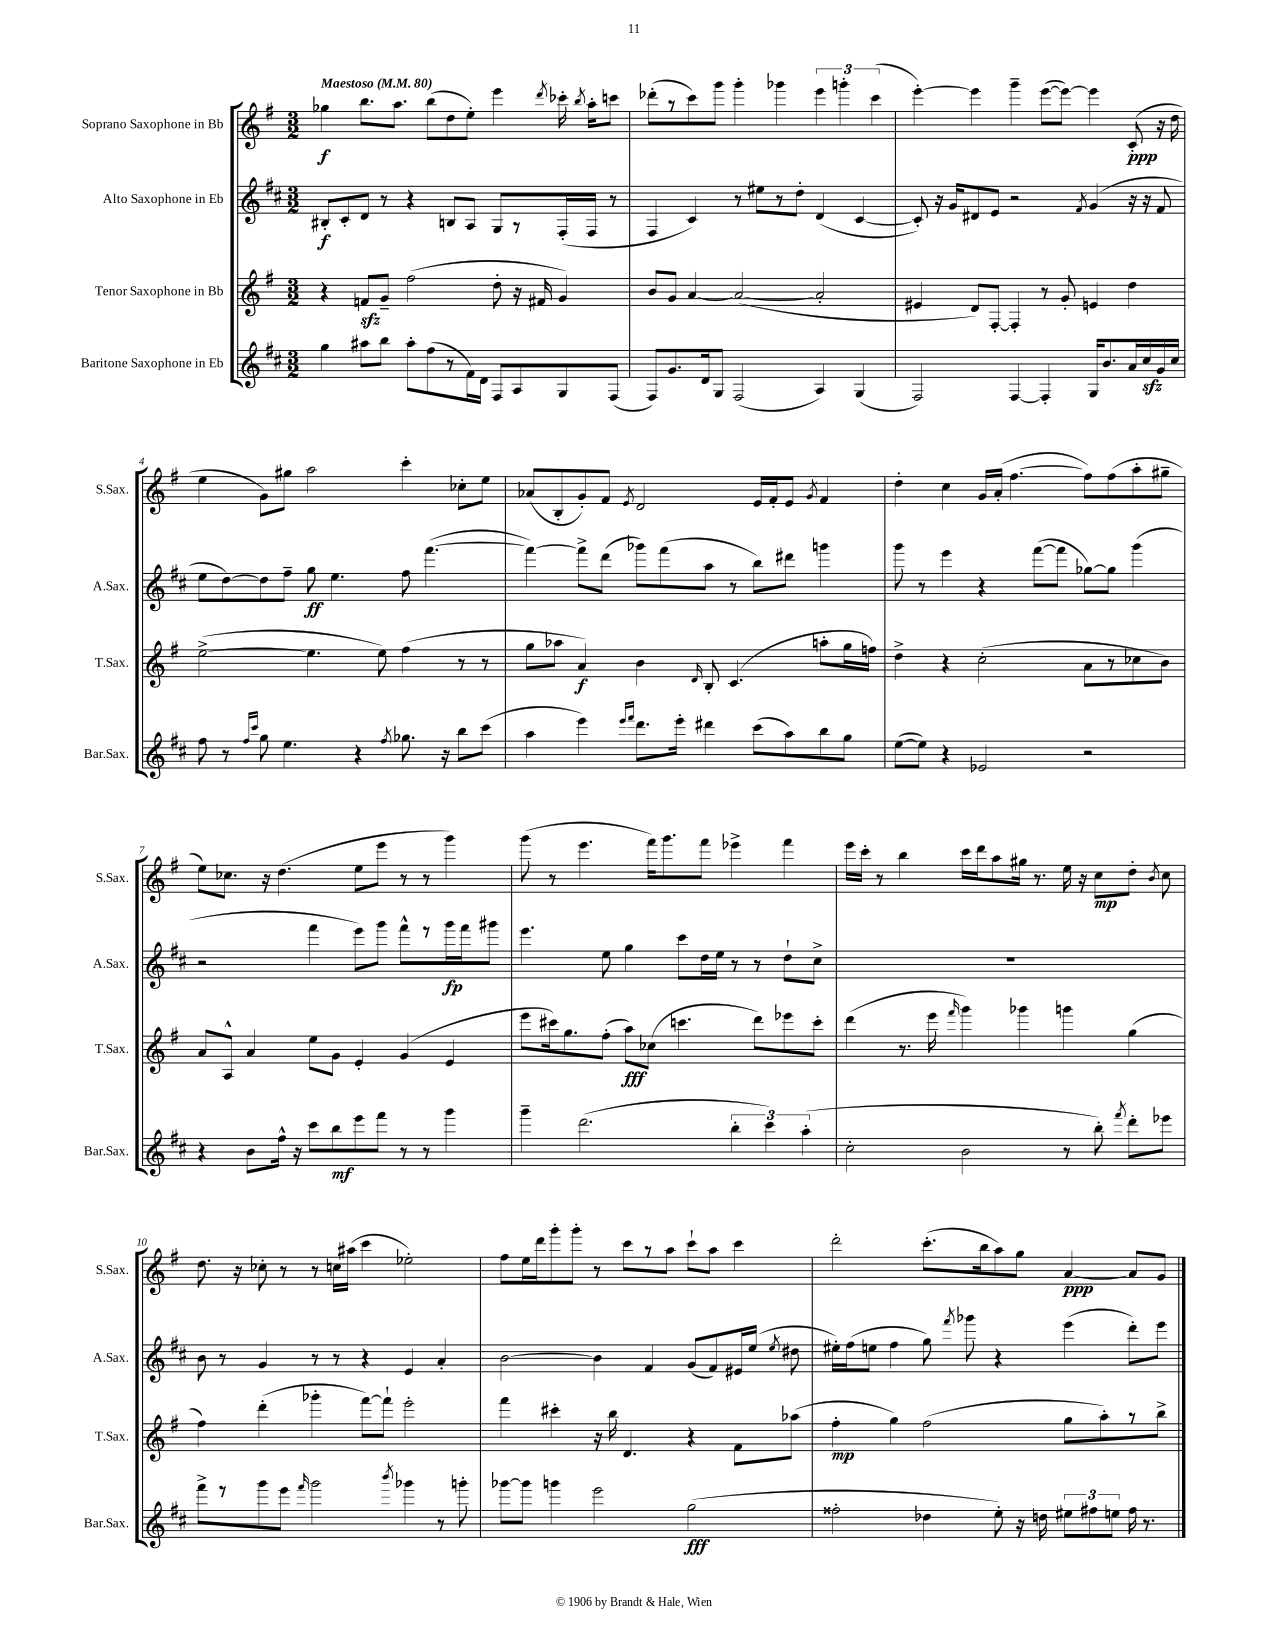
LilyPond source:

<<
\new StaffGroup <<
\new Staff = "s0" \with { instrumentName = "Soprano Saxophone in Bb" shortInstrumentName = "S.Sax." } {
    \clef treble \key g \major \numericTimeSignature \time 3/2 \tempo "Maestoso" 4 = 80
    \autoBeamOff ges''4\f b''8.[ a''8.] b''8[( d''8 e''8]-.) e'''4 \acciaccatura { d'''8 } ces'''16-. \acciaccatura { b''8 } a''16[-. c'''8] |
    des'''8[-.( r8 c'''8) g'''8] g'''4-. ges'''4 \tuplet 3/2 { e'''4 g'''4-. c'''4( } |
    e'''4~-.) e'''4 g'''4-- e'''8[~( e'''8]~) e'''4 c'8-.\ppp( r16 d''16 |
    e''4 g'8[) gis''8] a''2 c'''4-. ces''8[-. e''8] |
    aes'8[( b8-. g'8-.) fis'8] \acciaccatura { e'8 } d'2 e'16[ fis'16-. e'8] \acciaccatura { g'8 } fis'4 |
    d''4-. c''4 g'16[ a'16]-.( fis''4.~ fis''8[) fis''8( a''8-. gis''8]-- |
    e''8[) ces''8.] r16 d''4.( e''8[ e'''8] r8 r8 g'''4) |
    g'''8( r8 e'''4. fis'''16[) g'''8. fis'''8] ees'''4-> fis'''4 |
    e'''16[ c'''16]-. r8 b''4 c'''16[ d'''16 a''8 gis''16] r8. e''16 r16 c''8[\mp d''8]-. \acciaccatura { b'8 } c''8 |
    d''8. r16 ces''8-. r8 r8 c''16[ ais''16]( c'''4 ees''2-.) |
    fis''8[ e''16 d'''16 g'''8-. g'''8]-. r8 c'''8[ r8 a''8] c'''8[-! a''8] c'''4 |
    d'''2-. c'''8.[-.( b''16 a''8) g''8] a'4~\ppp a'8[ g'8] \bar "|." |
}
\new Staff = "s1" \with { instrumentName = "Alto Saxophone in Eb" shortInstrumentName = "A.Sax." } {
    \clef treble \key d \major \numericTimeSignature \time 3/2
    \autoBeamOff bis8[-.\f cis'8-. d'8] r8 r4 b8[ a8] g8[ r8 fis16-.( fis16] r8 |
    fis4 cis'4) r8 eis''8[ r8 d''8]-. d'4( cis'4~ |
    cis'8-.) r16 g'16[ dis'8 e'8] r2 \acciaccatura { fis'8 } g'4( r16 r16 fis'8 |
    e''8[ d''8~) d''8 fis''8]-- g''8\ff e''4. fis''8 fis'''4.~( |
    fis'''4~) fis'''8[-> d'''8]( ges'''8[) fis'''8( a''8] r8 b''8[) dis'''8] g'''4 |
    g'''8 r8 e'''4 r4 fis'''8[~( fis'''8] ges''8[~) ges''8] g'''4( |
    r2 fis'''4 e'''8[) g'''8] fis'''8[-^ r8 g'''16\fp fis'''16 gis'''8] |
    e'''4. e''8 g''4 cis'''8[ d''16 e''16] r8 r8 d''8[-! cis''8]-> |
    R1. |
    b'8 r8 g'4 r8 r8 r4 e'4 a'4-. |
    b'2~ b'4 fis'4 g'8[( fis'8) eis'16 e''16]( \acciaccatura { e''8 } dis''8 |
    eis''16[-.) fis''16( e''8] fis''4 g''8) \acciaccatura { fis'''8 } ges'''8 r4 e'''4( d'''8[-.) e'''8] \bar "|." |
}
\new Staff = "s2" \with { instrumentName = "Tenor Saxophone in Bb" shortInstrumentName = "T.Sax." } {
    \clef treble \key g \major \numericTimeSignature \time 3/2
    \autoBeamOff r4 f'8[\sfz g'8]-- fis''2( d''8-. r16 fis'16 g'4) |
    b'8[ g'8] a'4~ a'2~( a'2-. |
    eis'4 d'8[) fis8]~-. fis4-. r8 g'8-. e'4 d''4 |
    e''2~->( e''4. e''8) fis''4( r8 r8 |
    g''8[ aes''8] a'4\f) b'4 \grace { d'16 } b8-. c'4.( a''8[-. g''16 f''16]) |
    d''4-> r4 c''2-.( a'8[ r8 ces''8 b'8]) |
    a'8[ a8]-^ a'4 e''8[ g'8] e'4-. g'4( e'4 |
    e'''8[ cis'''16) g''8. fis''8]-.( a''8[\fff) ces''8]( c'''4. d'''8[) ees'''8 c'''8]-. |
    d'''4( r8. e'''16 \grace { fis'''16 } g'''4) ges'''4 g'''4 g''4( |
    fis''4) d'''4-.( ges'''4-. fis'''8[~) fis'''8]-! e'''2-. |
    fis'''4 cis'''4-. r16 b''16 d'4. r4 fis'8[ aes''8]( |
    fis''4-.\mp g''4) fis''2( g''8[ a''8-.) r8 b''8]-> \bar "|." |
}
\new Staff = "s3" \with { instrumentName = "Baritone Saxophone in Eb" shortInstrumentName = "Bar.Sax." } {
    \clef treble \key d \major \numericTimeSignature \time 3/2
    \autoBeamOff g''4 ais''8[ b''8] ais''8[-. fis''8( r8 fis'16) d'16] fis8[ a8 g8 fis8]( |
    fis8[) g'8. d'16 g8] fis2( a4) g4( |
    fis2) fis4~ fis4-. g16[ b'8. a'16 cis''16\sfz g'16 cis''16] |
    fis''8 r8 \grace { fis''16[ cis'''16] } g''8 e''4. r4 \acciaccatura { fis''8 } ges''8. r16 b''8[ cis'''8]( |
    a''4 e'''4) \grace { e'''16[ fis'''16] } d'''8.[ e'''16]-. dis'''4 cis'''8[( a''8) b''8 g''8] |
    e''8[~( e''8]) r4 ees'2 r2 |
    r4 b'8[ fis''16]-^ r16 cis'''8[ b''8\mf e'''8 fis'''8] r8 r8 g'''4 |
    g'''4-- d'''2.( \tuplet 3/2 { b''4-. cis'''4) a''4-.( } |
    cis''2-. b'2 r8 b''8-.) \acciaccatura { fis'''8 } d'''8[-. ees'''8] |
    fis'''8[-> r8 g'''8 e'''8] \grace { fis'''16 } g'''2 \acciaccatura { b'''8 } ges'''4 r8 g'''8-. |
    ges'''8[~ ges'''8] g'''4 e'''2 g''2\fff( |
    fisis''2-. des''4 e''8-.) r16 d''16 \tuplet 3/2 { eis''8[ fis''8 e''8] } fis''16 r8. \bar "|." |
}
>>
>>
